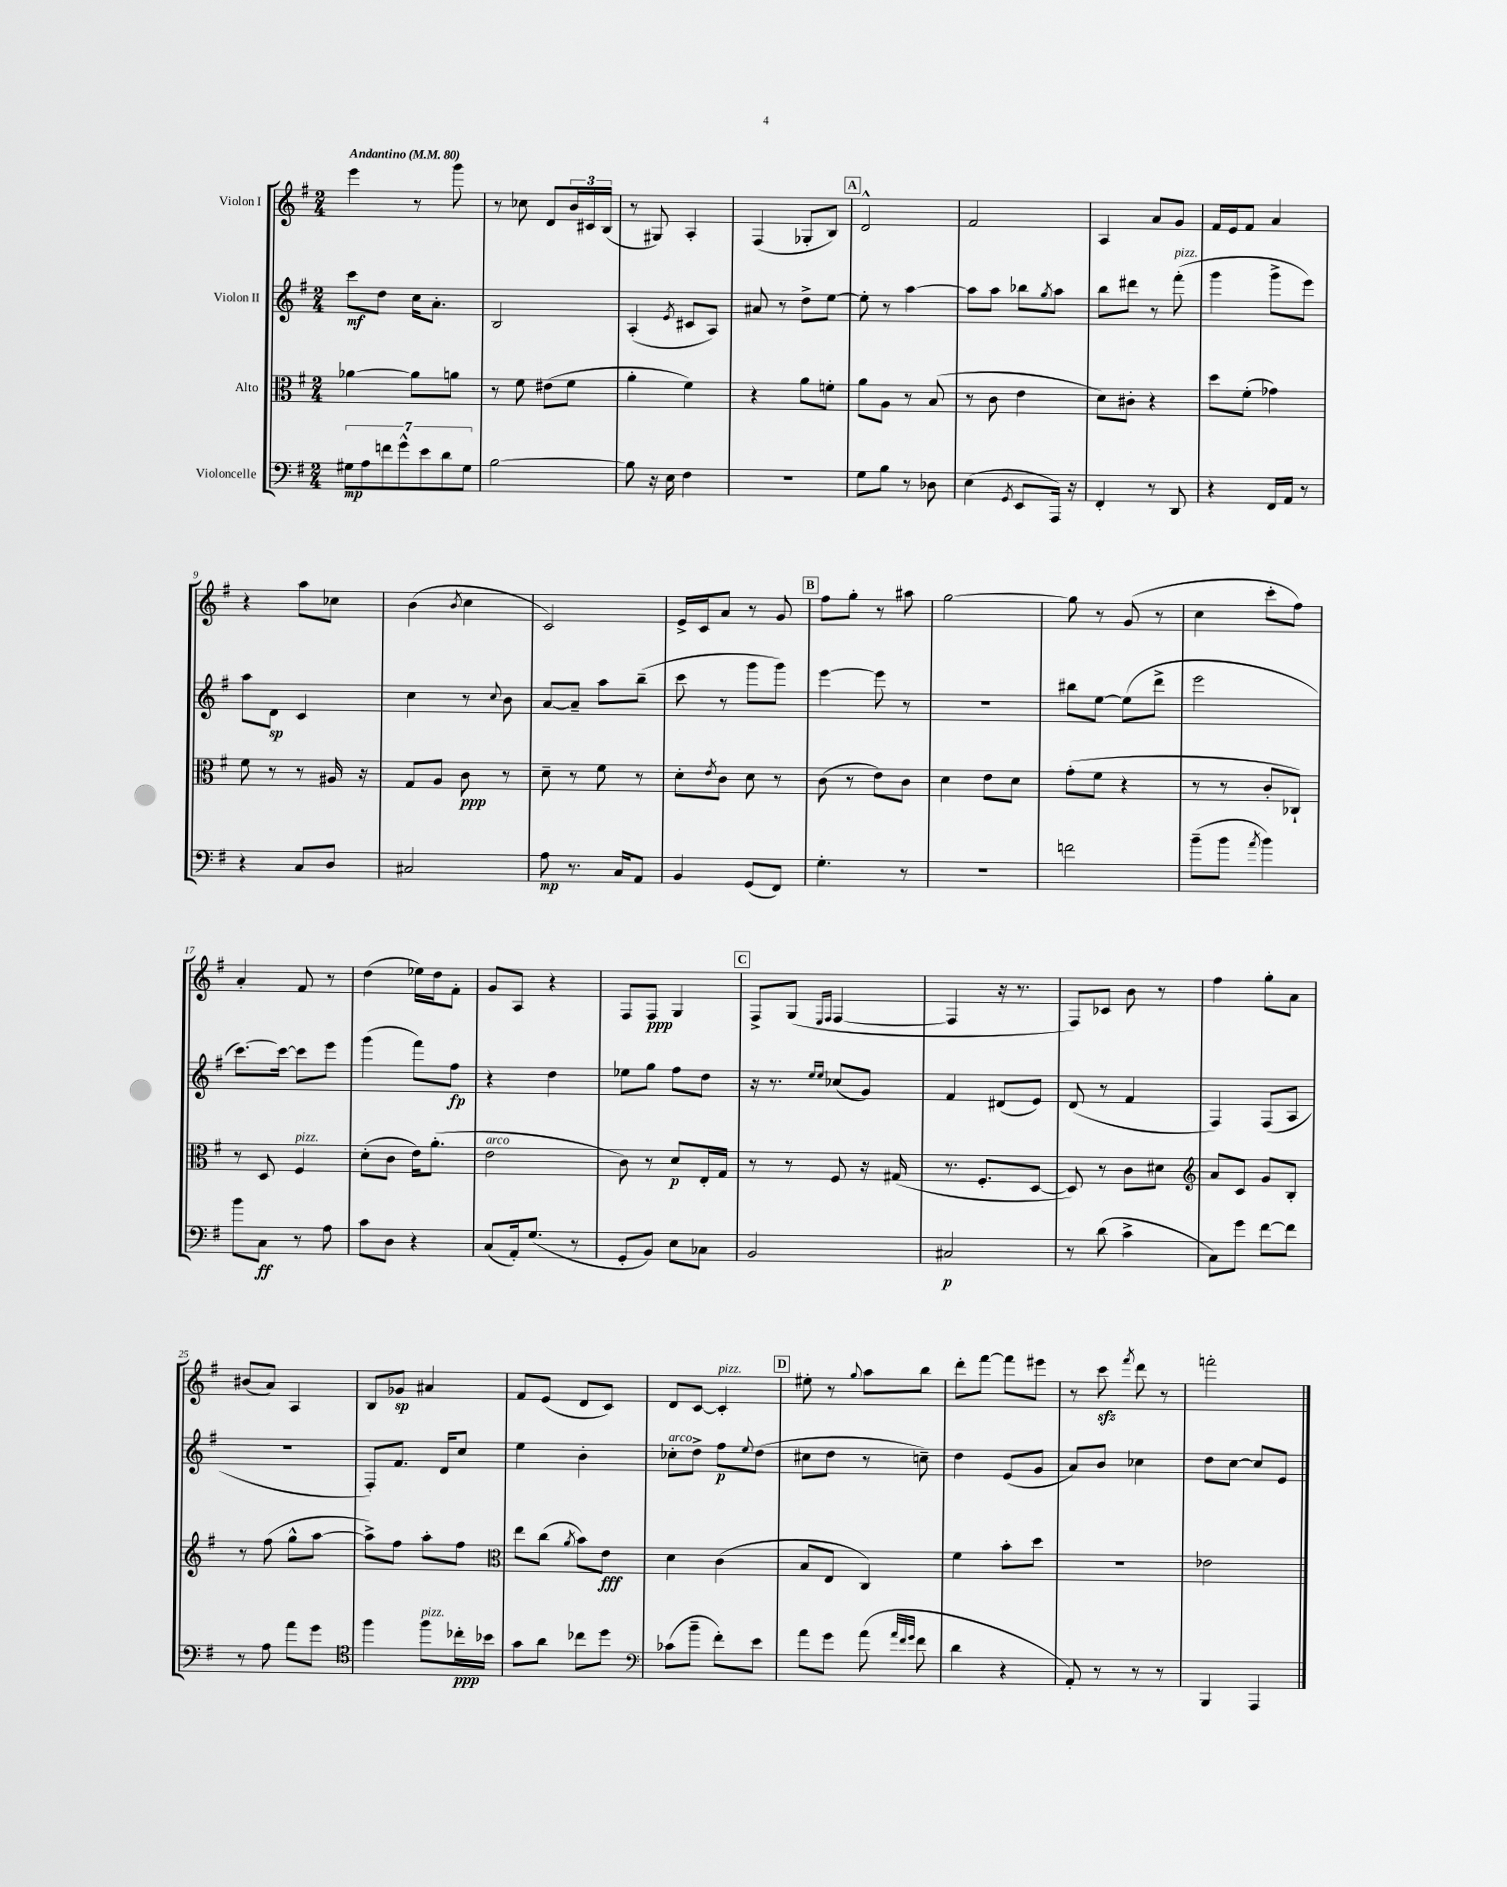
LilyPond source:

<<
\new StaffGroup <<
\new Staff = "s0" \with { instrumentName = "Violon I" } {
    \clef treble \key g \major \numericTimeSignature \time 2/4 \tempo "Andantino" 4 = 80
    e'''4 r8 g'''8 |
    r8 ces''8 d'8 \tuplet 3/2 { b'16 cis'16 b16( } |
    r8 gis8) a4-. |
    fis4( ges8-. b8) |
    \mark \markup { \box "A" } d'2-^ |
    fis'2 |
    a4 a'8 g'8 |
    fis'16 e'16 fis'8 a'4 |
    r4 a''8 ces''8 |
    b'4( \acciaccatura { b'8 } c''4 |
    c'2) |
    e'16-> c'16 a'8 r8 g'8 |
    \mark \markup { \box "B" } fis''8 g''8-. r8 ais''8 |
    g''2~ |
    g''8 r8 g'8( r8 |
    c''4 c'''8-. fis''8) |
    a'4-. fis'8 r8 |
    d''4( ees''16) d''16 fis'8-. |
    g'8 a8 r4 |
    fis8 fis8\ppp g4 |
    \mark \markup { \box "C" } fis8-> g8( \grace { e16 fis16 } fis4~ |
    fis4 r16 r8. |
    fis8) ces'8 b'8 r8 |
    fis''4 g''8-. a'8 |
    bis'8( a'8) a4 |
    b8 ges'8\sp ais'4 |
    fis'8 e'8( d'8 c'8) |
    d'8 c'8~ c'4-.^\markup { \italic "pizz." } |
    \mark \markup { \box "D" } eis''8-. r8 \appoggiatura { g''8 } a''8 b''8 |
    d'''8-. fis'''8~ fis'''8 eis'''8 |
    r8 c'''8\sfz \acciaccatura { fis'''8 } d'''8 r8 |
    f'''2-. \bar "|." |
}
\new Staff = "s1" \with { instrumentName = "Violon II" } {
    \clef treble \key g \major \numericTimeSignature \time 2/4
    c'''8\mf d''8 c''16 a'8.-. |
    b2 |
    a4-.( \acciaccatura { e'8 } cis'8 a8) |
    ais'8 r8 d''8-> e''8~ |
    \mark \markup { \box "A" } e''8-. r8 a''4~ |
    a''8 a''8 bes''8 \acciaccatura { g''8 } a''8 |
    b''8 dis'''8 r8 fis'''8-.^\markup { \italic "pizz." }( |
    g'''4 g'''8-> e'''8) |
    a''8 d'8\sp c'4 |
    c''4 r8 \appoggiatura { c''8 } b'8 |
    a'8~ a'8-- a''8 b''8--( |
    c'''8 r8 g'''8 g'''8) |
    \mark \markup { \box "B" } e'''4~ e'''8 r8 |
    R2 |
    bis''8 e''8~ e''8( d'''8-> |
    e'''2 |
    c'''8.~) c'''16~ c'''8 e'''8 |
    g'''4( fis'''8) fis''8\fp |
    r4 d''4 |
    ees''8 g''8 fis''8 d''8 |
    \mark \markup { \box "C" } r16 r8. \grace { e''16 e''16 } ces''8( g'8) |
    fis'4 dis'8( e'8) |
    d'8( r8 fis'4 |
    fis4) fis8( a8 |
    R2 |
    fis8-.) fis'8. d'16 c''8 |
    e''4 b'4-. |
    ces''8-.^\markup { \italic "arco" } d''8-> fis''8\p \appoggiatura { e''8 } d''8( |
    \mark \markup { \box "D" } cis''8 d''8 r8 c''8--) |
    d''4 e'8( g'8 |
    a'8) b'8 ces''4 |
    d''8 c''8~ c''8 e'8 \bar "|." |
}
\new Staff = "s2" \with { instrumentName = "Alto" } {
    \clef alto \key g \major \numericTimeSignature \time 2/4
    aes'4~ aes'8 a'8 |
    r8 fis'8 eis'8( fis'8 |
    a'4-. fis'4) |
    r4 a'8 f'8-. |
    \mark \markup { \box "A" } a'8 a8 r8 b8( |
    r8 c'8 e'4 |
    d'8) cis'8-. r4 |
    d''8 fis'8-.( ges'4) |
    fis'8 r8 r8 ais16 r16 |
    g8 a8 c'8\ppp r8 |
    d'8-- r8 fis'8 r8 |
    d'8-. \acciaccatura { e'8 } c'8 d'8 r8 |
    \mark \markup { \box "B" } c'8( r8 e'8) c'8 |
    d'4 e'8 d'8 |
    g'8-.( fis'8 r4 |
    r8 r8 c'8-. ces8-!) |
    r8 d8 fis4^\markup { \italic "pizz." } |
    d'8-.( c'8 e'16) a'8.-.( |
    e'2^\markup { \italic "arco" } |
    c'8) r8 d'8\p e16-. g16 |
    \mark \markup { \box "C" } r8 r8 fis8 r16 gis16( |
    r8. fis8.-. d8~ |
    d8) r8 c'8 dis'8 |
    \clef treble a'8 c'8 g'8 b8-. |
    r8 fis''8( g''8-^ a''8~ |
    a''8->) fis''8 a''8-. fis''8 |
    \clef alto e''8 c''8( \acciaccatura { a'8 } b'8) e'8\fff |
    d'4 c'4( |
    \mark \markup { \box "D" } b8 e8 c4) |
    fis'4 b'8-. d''8 |
    r2 |
    ees'2 \bar "|." |
}
\new Staff = "s3" \with { instrumentName = "Violoncelle" } {
    \clef bass \key g \major \numericTimeSignature \time 2/4
    \tuplet 7/4 { gis8\mp a8 f'8 g'8-^ e'8 d'8 gis8 } |
    b2~ |
    b8 r16 e16 fis4 |
    R2 |
    \mark \markup { \box "A" } g8 b8 r8 des8 |
    e4( \acciaccatura { g,8 } e,8 a,,16) r16 |
    fis,4-. r8 d,8 |
    r4 fis,16 a,16 r8 |
    r4 c8 d8 |
    cis2 |
    a8\mp r8. c16 a,8 |
    b,4 g,8( fis,8) |
    \mark \markup { \box "B" } g4.-. r8 |
    R2 |
    f'2 |
    b'8--( b'8 \acciaccatura { a'8 } b'4) |
    b'8 c8\ff r8 a8 |
    c'8 d8 r4 |
    c8( a,16-.) g8.( r8 |
    g,8-. b,8) e8 ces8 |
    \mark \markup { \box "C" } b,2 |
    cis2\p |
    r8 d'8( c'4-> |
    c8) g'8 fis'8~ fis'8 |
    r8 a8 a'8 g'8 |
    \clef tenor fis''4 fis''8^\markup { \italic "pizz." } ces''16-.\ppp bes'16 |
    g'8 a'8 ces''8 d''8 |
    \clef bass ces'8( b'8-- fis'8-.) e'8 |
    \mark \markup { \box "D" } a'8 g'8 a'8( \grace { a'32 fis'32 g'32 } fis'8 |
    d'4 r4 |
    a,8-.) r8 r8 r8 |
    b,,4 a,,4 \bar "|." |
}
>>
>>
